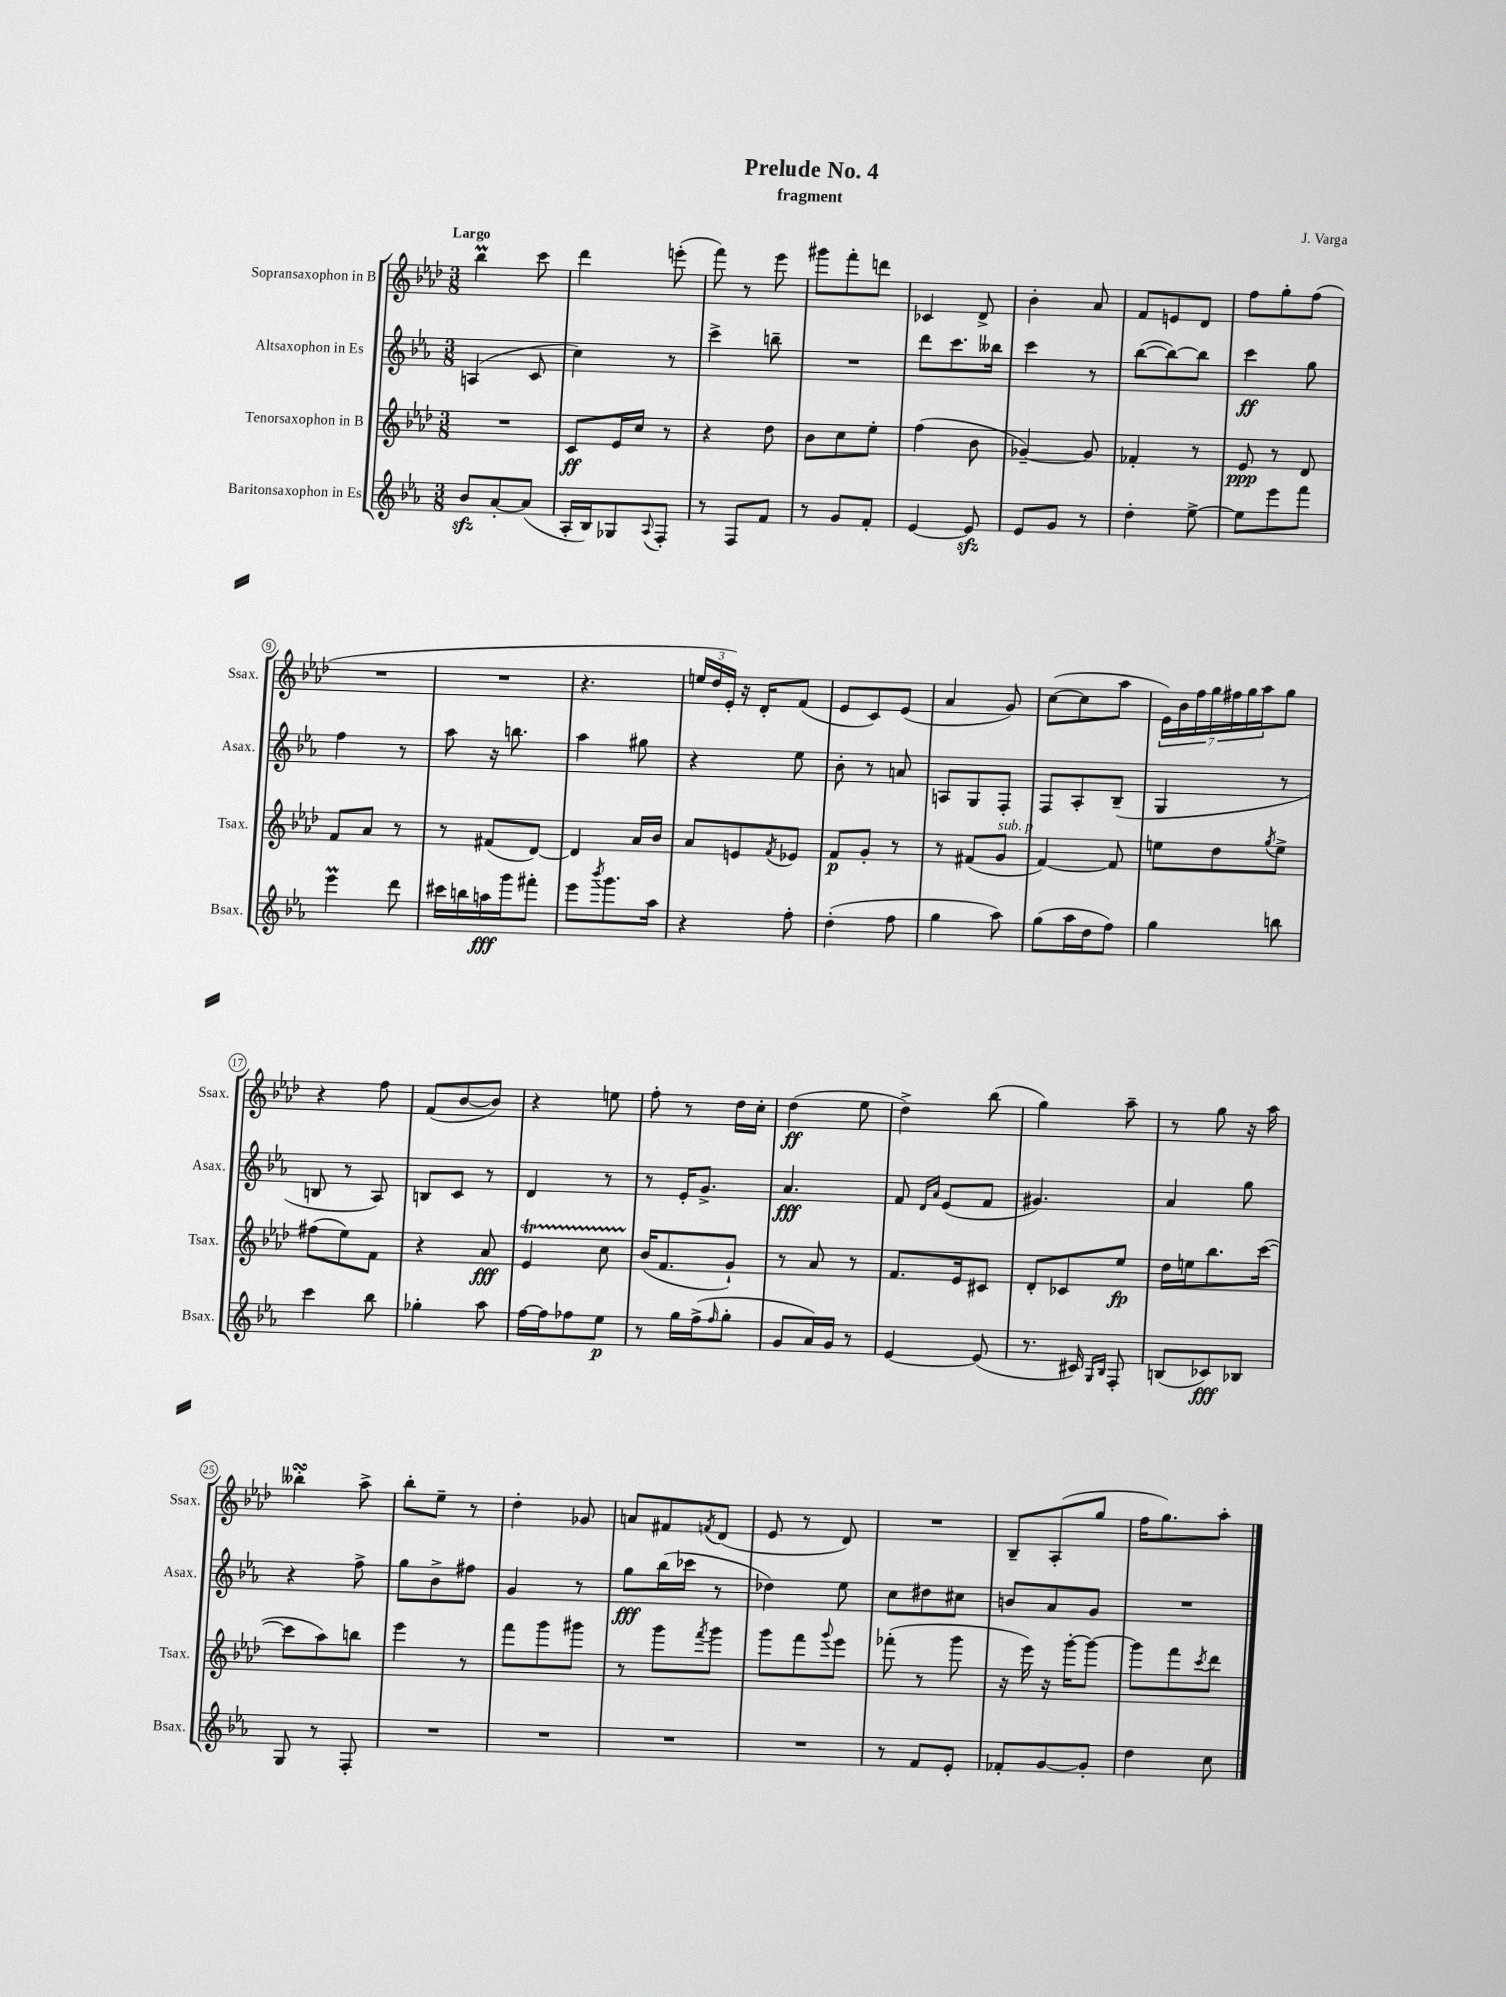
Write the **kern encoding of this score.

**kern	**kern	**kern	**kern
*staff4	*staff3	*staff2	*staff1
*clefG2	*clefG2	*clefG2	*clefG2
*k[b-e-a-]	*k[b-e-a-d-]	*k[b-e-a-]	*k[b-e-a-d-]
*M3/8	*M3/8	*M3/8	*M3/8
8b-	4.r	(4A	4bb-
[8a-'	.	.	.
(8a-]	.	8c	8ccc
=	=	=	=
16A-'	8c	4cc)	4ddd-
16B-)	.	.	.
8G-	16e-	.	.
.	16cc	.	.
8qqA-	.	.	.
8F'	8r	8r	(8eee'
=	=	=	=
8r	4r	4ccc^	8fff)
8F	.	.	8r
8f	8dd-	8bb~	8eee-
=	=	=	=
8r	8b-	4.r	8ggg#
8g	8cc	.	8fff'
8f'	8ee-'	.	8ddd
=	=	=	=
[4e-	(4ff	8ddd	4c-
.	.	8.ccc	.
8e-]	8b-	.	8d-^
.	.	16bb--	.
=	=	=	=
8e-	[4g-~)	4ccc	4b-'
8g	.	.	.
8r	8g-]	8r	8a-
=	=	=	=
4dd'	4f-'	([8bb-	8f
.	.	8bb-_)	8e
[8ee-^	8r	8bb-]	8d-
=	=	=	=
8ee-]	8e-	4ccc	8ff
8eee-	8r	.	8gg'
8fff	8d-	8gg	(8ff
=	=	=	=
4eee-	8f	4ff	4.r
.	8a-	.	.
8ddd	8r	8r	.
=	=	=	=
16ccc#	8r	8aa-	4.r
16bb	.	.	.
16aa	(8f#	16r	.
16ggg	.	8.bb	.
8fff#'	[8d-)	.	.
=	=	=	=
8eee-	4d-]	4aa-	4.r
8qbbb-	.	.	.
8.ggg	.	.	.
.	16a-	8gg#	.
16aa-	16b-	.	.
=	=	=	=
4r	8a-	4r	24ee
.	.	.	24dd-
.	.	.	24e-')
.	8e	.	16r
.	.	.	16d-'
.	8qf	.	.
8ff'	8e-	8ee-	(8f
=	=	=	=
(4dd'	8f	8b-'	8e-
.	8g'	8r	8c)
8ff	8r	8a	(8e-
=	=	=	=
4gg	8r	8A	4a-
.	(8f#	8G	.
8aa-)	8g	8F'	8g)
=	=	=	=
(8gg	[4f)	8F	([8cc
16aa-	.	8A-'	8cc]
16dd	.	.	.
8ff)	8f]	(8B-~	8aa-
=	=	=	=
4gg	8ee	4G	28e-)
.	.	.	28b-
.	.	.	28ff
.	.	.	28gg
.	8dd-	.	.
.	.	.	28ff#
.	.	.	28gg
.	.	.	28aa-
.	8qgg	.	.
8bb	8ee^	8r	8gg
=	=	=	=
4ccc	(8ff#	8B	4r
.	8ee-)	8r	.
8bb-	8f	8A-)	8ff
=	=	=	=
4gg-'	4r	8B	(8f
.	.	8c	[8b-
8aa-	8a-	8r	8b-])
=	=	=	=
[16ff	4e-	4d	4r
16ff]	.	.	.
8ff-	.	.	.
8ee-	8cc	8r	8ee
=	=	=	=
8r	(16b-	8r	8ff'
.	8.f	.	.
16gg	.	16e-'	8r
(16ff^	.	8.g^	.
16qqff	.	.	.
8gg'	8g`)	.	16dd-
.	.	.	16cc'
=	=	=	=
8g	8r	4.a-	(4dd-
16a-)	8a-	.	.
16g	.	.	.
8r	8r	.	8ee-
=	=	=	=
[4e-	8.f	8f	4dd-^)
.	.	16qqd	.
.	.	16qqa-	.
.	.	(8e-	.
.	16e-	.	.
(8e-]	8c#	8f	(8bb-
=	=	=	=
8.r	8d-'	4.g#)	4gg)
.	8c-	.	.
16c#)	.	.	.
16qqG	.	.	.
16qqB-	.	.	.
8F'	8ee-	.	8aa-~
=	=	=	=
(8B	16dd-	4a-	8r
.	16ee	.	.
8c-)	8.bb-	.	8gg
8B-	.	8gg	16r
.	([16ccc	.	16aa-
=	=	=	=
8G	8ccc]	4r	4bb--'
8r	8aa-)	.	.
8F'	8bb	8ff^	8aa-^
=	=	=	=
4.r	4eee-	8gg	8bb-'
.	.	8b-^	8ee-~
.	8r	8ff#	8r
=	=	=	=
4.r	8fff	4g	4dd-'
.	8ggg	.	.
.	8ggg#	8r	8g-
=	=	=	=
4.r	8r	8gg	8a
.	8ggg	(16bb-	8f#
.	.	16ccc-	.
.	8qfff	.	8qf
.	8ggg	8r	(8d-
=	=	=	=
4.r	8ggg	4dd-)	8e-
.	8fff	.	8r
.	8qqggg	.	.
.	8eee-	8ee-	8d-)
=	=	=	=
8r	(8fff-'	8cc	4.r
8f	8r	8dd#	.
8e-'	8ggg	8cc#	.
=	=	=	=
8f-'	16r	8b	8B-~
.	16eee-)	.	.
[8g	16r	8a-	(8A-'
.	[16ggg'	.	.
8g']	8ggg_	8g	8gg
=	=	=	=
4dd	8ggg]	4.r	16ff
.	.	.	8.gg)
.	8fff	.	.
.	8qccc	.	.
8cc	8ddd-	.	8aa-'
==	==	==	==
*-	*-	*-	*-
